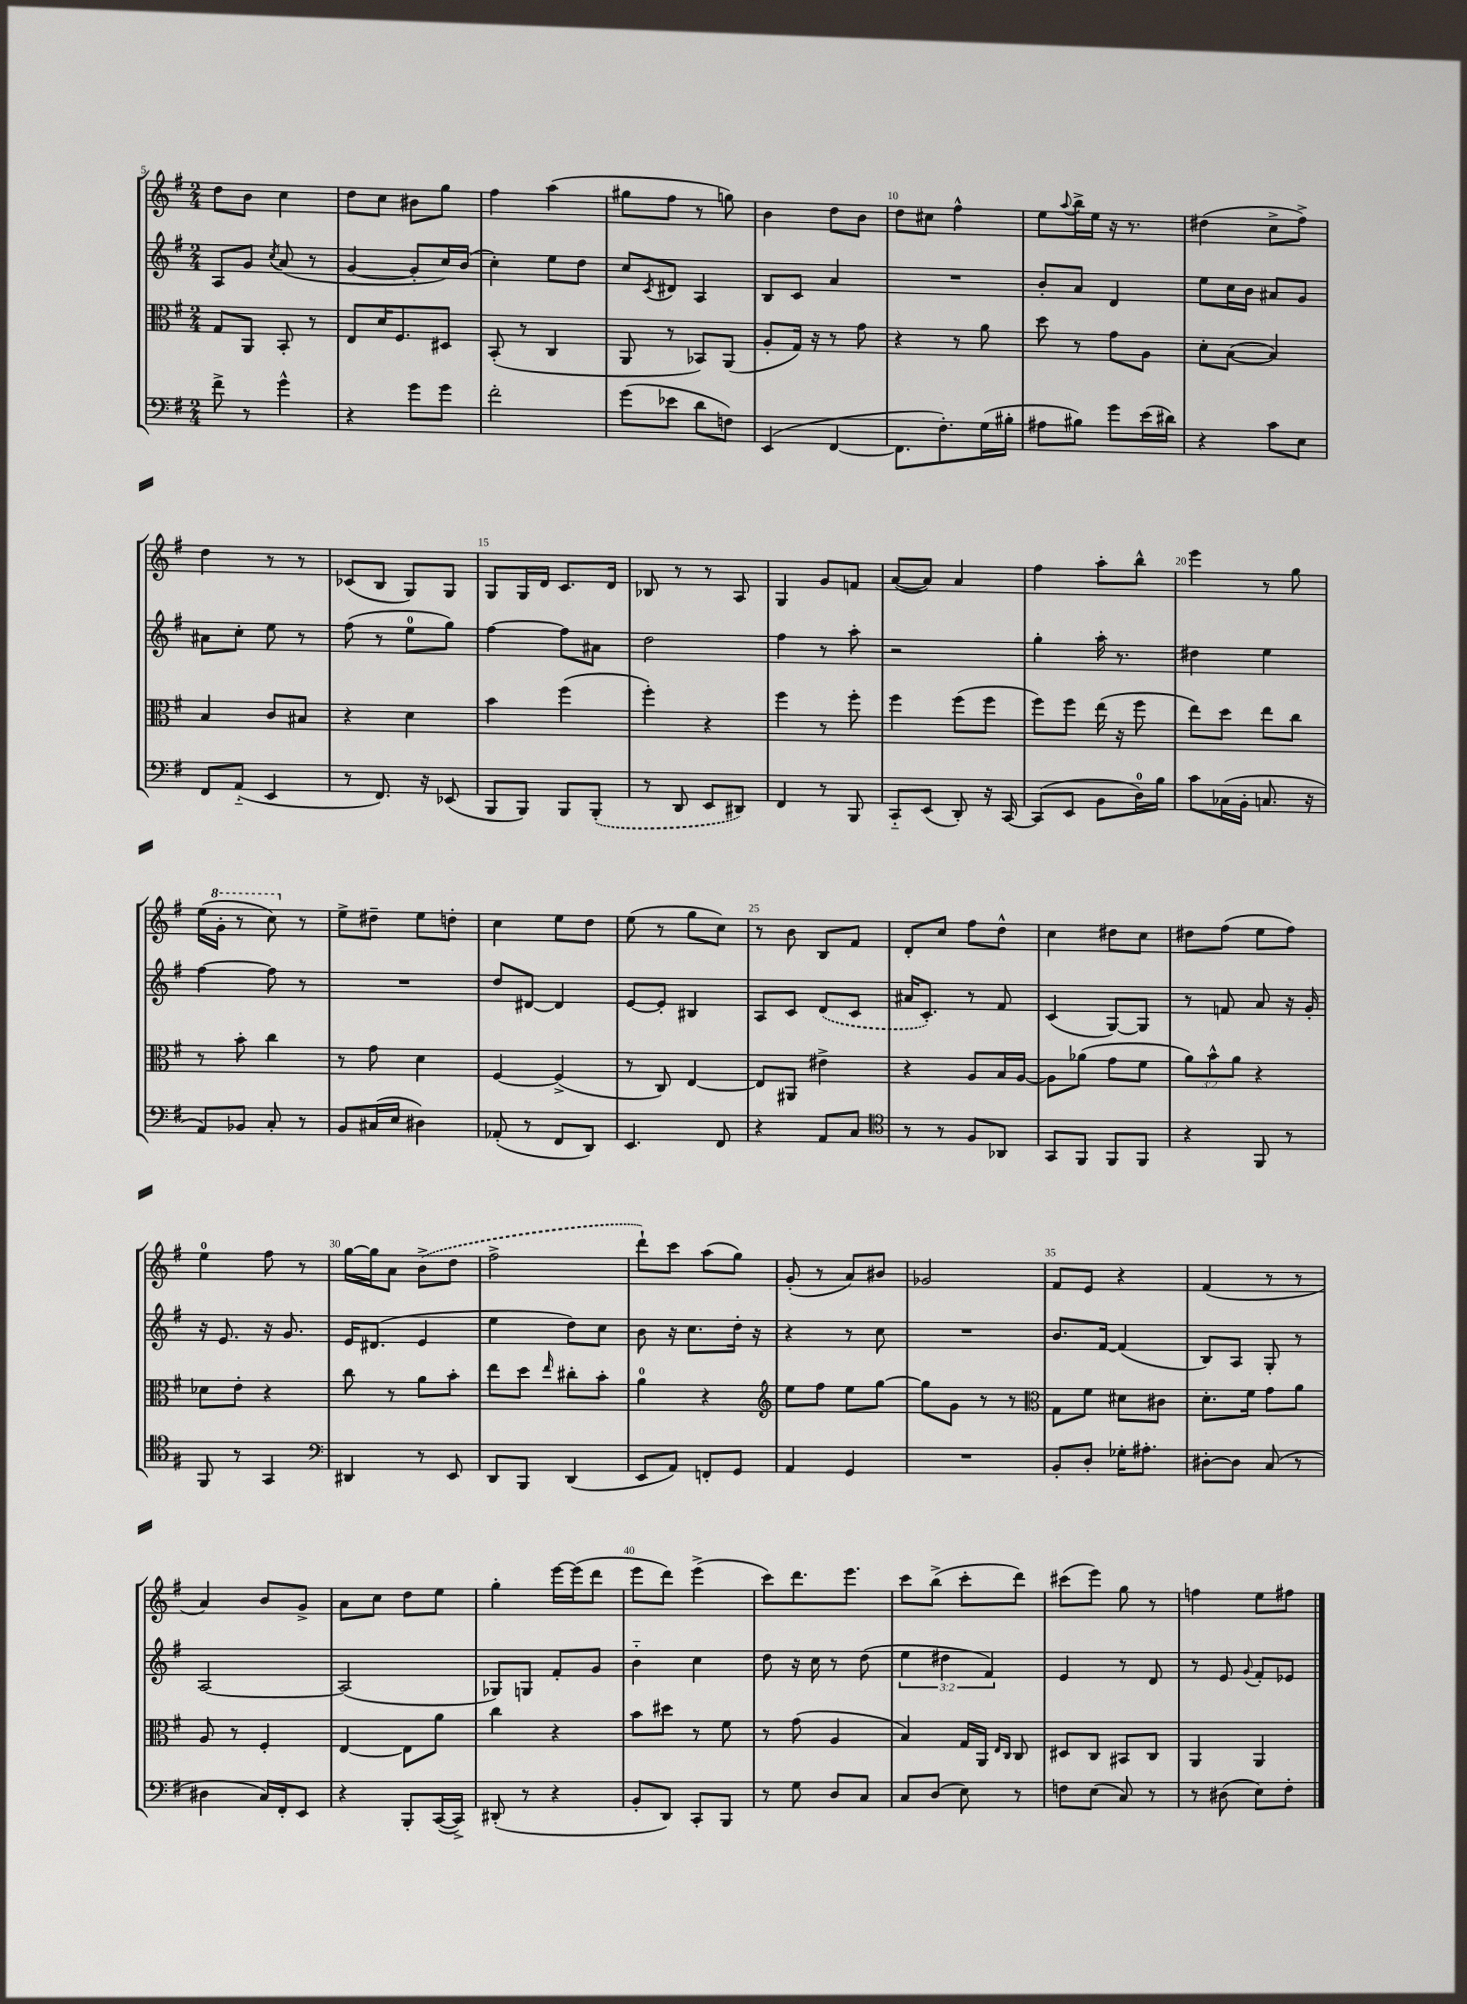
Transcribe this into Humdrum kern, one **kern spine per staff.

**kern	**kern	**kern	**kern
*part4	*part3	*part2	*part1
*staff4	*staff3	*staff2	*staff1
*clefF4	*clefC3	*clefG2	*clefG2
*k[f#]	*k[f#]	*k[f#]	*k[f#]
*M2/4	*M2/4	*M2/4	*M2/4
=5	=5	=5	=5
8f#^\	8G/L	8A/L	8dd\L
8r	8AA/J	8g/J	8b\J
.	.	8qcc/	.
4g^^\	8BB'/	(8a/	4cc\
.	8r	8r	.
=6	=6	=6	=6
4r	8E/L	[4g/	8dd\L
.	16d/K	.	8cc\J
.	8.F#/	.	.
8g\L	.	8g'/L]	8b#X\L
8g\J	8D#X/J	16cc/L)	8gg\J
.	.	(16b/JJ	.
=7	=7	=7	=7
2f#'\	(8BB'/	4cc'\)	4ff#\
.	8r	.	.
.	4C/	8ee\L	(4aa\
.	.	8dd\J	.
=8	=8	=8	=8
(8g\L	8AA/	8cc/L	8gg#X\L
.	.	8qc/	.
8e-X\J	8r	8d#X/J	8ff#\J
8d\L	8BB-X/L)	4A/	8r
8Fn\J)	(8AA/J	.	8ggn\)
=9	=9	=9	=9
(4EE/	8A'/L	8B/L	4b\
.	16G/Jk)	8c/J	.
.	16r	.	.
[4FF#/	8r	4a/	8dd\L
.	8g\	.	8b\J
=10	=10	=10	=10
8.FF#\L]	4r	2r	8dd\L
.	.	.	8cc#X\J
8.F#'\)	.	.	.
.	8r	.	4ff#^^\
(16G\L	8a\	.	.
16B#X'\JJ	.	.	.
=11	=11	=11	=11
8A#X\L	8dd\	8b'/L	8ee\L
.	.	.	8qqaa/
8B#X\J)	8r	8a/J	16bb^\L
.	.	.	16ee\JJ
8g\L	8g\L	4d/	16r
.	.	.	8.r
(16e\L	8A\J	.	.
16d#X\JJ)	.	.	.
=12	=12	=12	=12
4r	8d'\L	8ee\L	(4dd#X\
.	([8B\J	16cc\L	.
.	.	16b\JJ	.
8c\L	4B/])	8a#X/L	8cc^\L
8E\J	.	8g/J	8ff#^\J)
!!LO:LB:g=z
=13	=13	=13	=13
8FF#/L	4B/	8a#X\L	4dd\
(8AA/J	.	8cc'\J	.
4EE/	8c/L	8ee\	8r
.	8B#X/J	8r	8r
=14	=14	=14	=14
8r	4r	(8ff#\	(8c-X/L
8.FF#/)	.	8r	8B/J
.	4d\	8ee\L	8G/L)
16r	.	.	.
(8EE-X/	.	8gg\J)	8G/J
=15	=15	=15	=15
8BBB/L	4b\	[4ff#\	8G/L
8BBB/J)	.	.	16G/L
.	.	.	16d/JJ
8BBB/L	(4ff#\	8ff#\L]	8.c/L
(8BBB'/J	.	8a#X\J	.
.	.	.	16d/Jk
=16	=16	=16	=16
8r	4ff#'\)	2dd\	8B-X/
8DD/	.	.	8r
8EE/L	4r	.	8r
8DD#X/J)	.	.	8A/
=17	=17	=17	=17
4FF#/	4ff#\	4ff#\	4G/
8r	8r	8r	8g/L
8BBB/	8ff#'\	8aa'\	8fn/J
=18	=18	=18	=18
8CC/L	4ff#\	2r	([8a/L
(8EE/J	.	.	8a/J])
8DD'/)	(8ff#\L	.	4a/
16r	8ff#\J	.	.
[16CC/	.	.	.
=19	=19	=19	=19
(8CC/L]	8ff#\L)	4gg'\	4ff#\
8EE/J	8ff#\J	.	.
8BB\L	(16ee\	16aa'\	8aa'\L
.	16r	8.r	.
16D\L)	8ff#\	.	8bb^^\J
16B\JJ	.	.	.
=20	=20	=20	=20
8c\L	8ee\L)	4dd#X\	4eee\
(16C-X\L	8dd\J	.	.
16BB'\JJ	.	.	.
8.Cn/	8ee\L	4ee\	8r
.	8cc\J	.	8gg\
16r	.	.	.
!!LO:LB:g=z
=21	=21	=21	=21
8AA/L)	8r	[4ff#\	(16ee\LL
*	*	*	*8va
.	.	.	16gg'\JJ
8BB-X/J	8b'\	.	8r
8C'/	4cc\	8ff#\]	8ccc\)
*	*	*	*X8va
8r	.	8r	8r
=22	=22	=22	=22
8BB/L	8r	2r	8ee^\L
(16C#X/L	8g\	.	8dd#X~\J
16E/JJ	.	.	.
4D#X\)	4d\	.	8ee\L
.	.	.	8ddn'\J
=23	=23	=23	=23
(8AA-X'/	[4F#/	8dd/L	4cc\
8r	.	[8d#X/J	.
8FF#/L	(4F#^/]	4d#/]	8ee\L
8DD/J)	.	.	8dd\J
=24	=24	=24	=24
4.EE/	8r	[8e/L	(8ee\
.	8C/)	8e'/J]	8r
.	[4E/	4B#X/	8gg\L
8FF#/	.	.	8cc\J)
=25	=25	=25	=25
4r	8E/L]	8A/L	8r
.	8AA#X/J	8c/J	8b\
8AA/L	4e#X^\	(8d/L	8B/L
8C/J	.	8c/J	8f#/J
=26	=26	=26	=26
*clefC4	*	*	*
8r	4r	16a#X/KL	8d'/L
.	.	8.c'/J)	.
8r	.	.	8cc/J
8F#/L	8A/L	8r	8ff#\L
8AA-X/J	16B/L	8f#/	8dd^^\J
.	[16A/JJ	.	.
=27	=27	=27	=27
8GG/L	8A\L]	(4c/	4cc\
8FF#/J	(8a-X\J	.	.
8FF#/L	8g\L	[8G/L)	8dd#X\L
8FF#/J	8f#\J	8G/J]	8cc\J
=28	=28	=28	=28
4r	12a\L)	8r	8dd#X\L
.	12b^^\	.	.
.	.	8fn/	(8ff#\J
.	12a\J	.	.
8FF#/	4r	8a/	8ee\L
8r	.	16r	8ff#\J)
.	.	16g'/	.
!!LO:LB:g=z
=29	=29	=29	=29
8FF#/	8d-X\L	16r	4ee\
.	.	8.e/	.
8r	8e'\J	.	.
4GG/	4r	16r	8ff#\
.	.	8.g/	.
.	.	.	8r
=30	=30	=30	=30
*clefF4	*	*	*
4DD#X/	8cc\	16e/KL	[16gg\LL
.	.	(8.d#X/J	16gg\J]
.	8r	.	8a\J
8r	8a\L	4e/	(8b^\L
8EE/	8b'\J	.	8dd\J
=31	=31	=31	=31
8DD/L	8ee\L	4ee\	2ff#^\
8BBB/J	8dd\J	.	.
.	16qqee/	.	.
(4DD/	8cc#X'\L	8dd\L)	.
.	8b'\J	8cc\J	.
=32	=32	=32	=32
8EE/L	4a\	8b\	8ddd`\L)
8AA/J)	.	16r	8ccc\J
.	.	8.cc\L	.
8FFn'/L	4r	.	(8aa\L
8GG/J	.	16dd'\Jk	8gg\J)
.	.	16r	.
=33	=33	=33	=33
*	*clefG2	*	*
4AA/	8ee\L	4r	(8g'/
.	8ff#\J	.	8r
4GG/	8ee\L	8r	8a/L)
.	[8gg\J	8cc\	8b#X/J
=34	=34	=34	=34
2r	8gg\L]	2r	2g-X/
.	8g\J	.	.
.	8r	.	.
.	8r	.	.
=35	=35	=35	=35
*	*clefC3	*	*
8BB'/L	8G\L	8.b/L	8f#/L
8D'/J	8f#\J	.	8e/J
.	.	[16f#/Jk	.
16G-X'\KL	8d#X\L	(4f#/]	4r
8.A#X'\J	.	.	.
.	8c#X\J	.	.
=36	=36	=36	=36
[8D#X'\L	8.d'\L	8B/L)	(4f#/
8D#\J]	.	8A/J	.
.	16f#\Jk	.	.
(8C/	8g\L	8G'/	8r
8r	8a\J	8r	8r
!!LO:LB:g=z
=37	=37	=37	=37
4D#X\	8A/	[2A/	4a/)
.	8r	.	.
16C/LL)	4F#'/	.	8b/L
16FF#'/J	.	.	.
8EE/J	.	.	8g^/J
=38	=38	=38	=38
4r	[4E/	(2A/]	8a\L
.	.	.	8cc\J
8BBB'/L	8E\L]	.	8dd\L
([16CC/L	8a\J	.	8ee\J
16CC^/JJ])	.	.	.
=39	=39	=39	=39
(8DD#X'/	4cc\	8G-X/L)	4gg'\
8r	.	8Gn/J	.
4r	4r	8f#'/L	[16eee\LL
.	.	.	(16eee\J]
.	.	8g/J	8ddd\J
=40	=40	=40	=40
8BB'/L	8b\L	4b\	8eee\L
8DD/J)	8dd#X\J	.	8ddd\J)
8CC'/L	8r	4cc\	(4eee^\
8BBB/J	8f#\	.	.
=41	=41	=41	=41
8r	8r	8dd\	8ccc\L)
8G\	(8g\	16r	8.ddd\
.	.	16cc\	.
8D/L	4A/	8r	.
.	.	.	8.eee\J
8C/J	.	(8dd\	.
=42	=42	=42	=42
8C/L	4B/)	6ee\	8ccc\L
(8D/J	.	.	(8bb^\J
.	.	6dd#X\	.
8E\)	16G/LL	.	8ccc'\L
.	16AA/JJ	.	.
.	.	6f#/)	.
.	16qqE/LL	.	.
.	16qqC/JJ	.	.
8r	8C/	.	8ddd\J)
=43	=43	=43	=43
8Fn\L	8D#X/L	4e/	(8ccc#X\L
(8E\J	8C/J	.	8eee\J)
8C/)	8BB#X/L	8r	8gg\
8r	8C/J	8d/	8r
=44	=44	=44	=44
8r	4AA/	8r	4ffn\
(8D#X\	.	8e/	.
.	.	8qqg/	.
8E\L)	4AA/	8f#'/L	8ee\L
8F#'\J	.	8e-X/J	8ff#X\J
==	==	==	==
*-	*-	*-	*-
